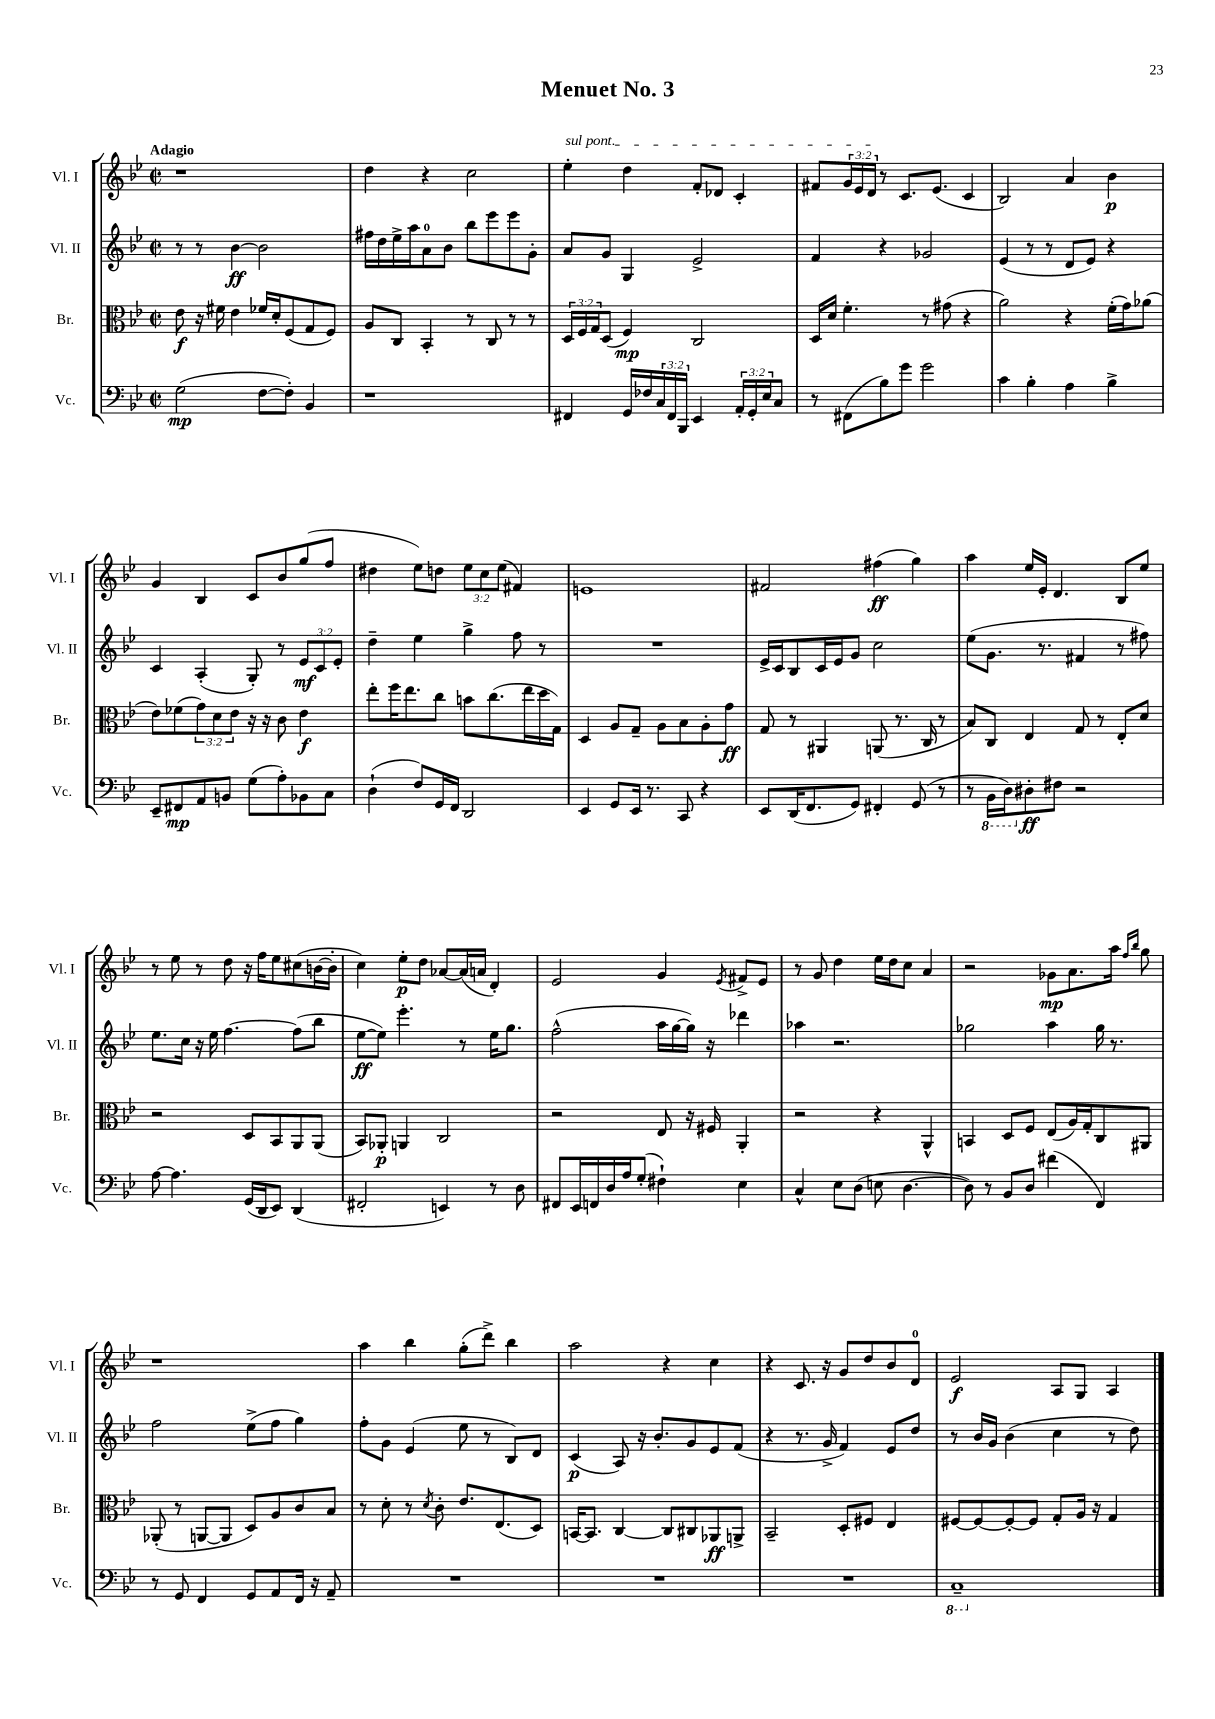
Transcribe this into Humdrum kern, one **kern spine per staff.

**kern	**kern	**kern	**kern
*staff4	*staff3	*staff2	*staff1
*clefF4	*clefC3	*clefG2	*clefG2
*k[b-e-]	*k[b-e-]	*k[b-e-]	*k[b-e-]
*M2/2	*M2/2	*M2/2	*M2/2
*met(c|)	*met(c|)	*met(c|)	*met(c|)
(2G	8e-	8r	1r
.	16r	8r	.
.	16f#	.	.
.	4e-	[4b-	.
[8F	16f-	2b-]	.
.	16d'	.	.
8F'])	(8F	.	.
4BB-	8G	.	.
.	8F)	.	.
=	=	=	=
1r	8A	16ff#	4dd
.	.	16dd	.
.	8C	16ee-^	.
.	.	16aa	.
.	4BB-'	8a	4r
.	.	8b-	.
.	8r	8bb-	2cc
.	8C	8eee-	.
.	8r	8eee-	.
.	8r	8g'	.
=	=	=	=
4FF#	24D	8a	4ee-'
.	24F	.	.
.	24G	.	.
.	(8D	8g	.
16GG	4F)	4G	4dd
16F-	.	.	.
24C	.	.	.
24FF#	.	.	.
24BBB-	.	.	.
4EE-	2C	2e-^	8f'
.	.	.	8d-
24AA'	.	.	4c'
24GG'	.	.	.
24E-	.	.	.
8C	.	.	.
=	=	=	=
8r	16D	4f	8f#
.	16d	.	.
(8FF#	4.f'	.	24g
.	.	.	24e-
.	.	.	24d
8B-)	.	4r	8r
8g	.	.	8.c
2g	8r	2g-	.
.	.	.	(8.e-
.	(8g#	.	.
.	4r	.	4c
=	=	=	=
4c	2a)	(4e-	2B-)
4B-'	.	8r	.
.	.	8r	.
4A	4r	8d	4a
.	.	8e-)	.
4B-^	(16f'	4r	4b-
.	16g)	.	.
.	(8a-	.	.
=	=	=	=
8EE-~	8e-)	4c	4g
8FF#	(8f-	.	.
8AA	12g)	(4A'	4B-
.	12d	.	.
8BB	.	.	.
.	12e-	.	.
(8G	16r	8G')	8c
.	16r	.	.
8A')	8c	8r	8b-
8BB-	4e-	12e-	(8gg
.	.	12c	.
8C	.	.	8ff
.	.	12e-'	.
=	=	=	=
(4D`	8ee-'	4dd~	4dd#
.	16ff	.	.
.	8.ee-	.	.
8F)	.	4ee-	8ee-)
16GG	8cc	.	8dd
16FF	.	.	.
2DD	8b	4gg^	12ee-
.	.	.	12cc
.	(8.cc	.	.
.	.	.	(12ee-
.	.	8ff	4f#)
.	16ee-	.	.
.	16dd	8r	.
.	16G)	.	.
=	=	=	=
4EE-	4D	1r	1e
8GG	8A	.	.
16EE-	8G~	.	.
8.r	.	.	.
.	8A	.	.
8CC	8B-	.	.
4r	8A'	.	.
.	8g	.	.
=	=	=	=
8EE-	8G	16e-^	2f#
.	.	16c	.
(16DD	8r	8B-	.
8.FF	.	.	.
.	4AA#	16c	.
.	.	16e-	.
8GG)	.	8g	.
4FF#'	(8AA	2cc	(4ff#
.	8.r	.	.
(8GG	.	.	4gg)
.	16C	.	.
8r	8r	.	.
=	=	=	=
8r	8B-)	(8ee-	4aa
16BBB-	8C	8.g	.
16DD)	.	.	.
8D#'	4E-	.	16ee-
.	.	8.r	16e-'
8F#	.	.	4.d
2r	8G	4f#	.
.	8r	.	.
.	8E-'	8r	8B-
.	8d	8ff#)	8ee-
=	=	=	=
[8A	2r	8.ee-	8r
4.A]	.	.	8ee-
.	.	16cc	.
.	.	16r	8r
.	.	16ee-	.
.	.	[4.ff	8dd
(16GG	8D	.	16r
16DD	.	.	16ff
8EE-)	8BB-	.	8ee-
(4DD	8AA	(8ff]	(8cc#
.	(8AA	8bb-	[16b
.	.	.	16b']
=	=	=	=
2FF#'	8BB-)	[8ee-	4cc)
.	8AA-'	8ee-])	.
.	4AA	4.eee-'	8ee-'
.	.	.	8dd
4EE)	2C	.	[8a-
.	.	8r	(16a-]
.	.	.	16a
8r	.	16ee-	4d')
.	.	8.gg	.
8D	.	.	.
=	=	=	=
8FF#	2r	(2ff^^	2e-
16EE-	.	.	.
16FF	.	.	.
16D	.	.	.
16A	.	.	.
(8G'	.	.	.
4F#`)	8E-	16aa	4g
.	.	[16gg	.
.	16r	16gg])	.
.	16F#	16r	.
.	.	.	8qe-
4E-	4AA'	4ddd-	8f#^
.	.	.	8e-
=	=	=	=
4C^^	2r	4aa-	8r
.	.	.	8g
8E-	.	2.r	4dd
(8D	.	.	.
8E	4r	.	16ee-
.	.	.	16dd
[4.D	.	.	8cc
.	4AA^^	.	4a
=	=	=	=
8D])	4BB	2gg-	2r
8r	.	.	.
8BB-	8D	.	.
8D	8F	.	.
(4f#	(8E-	4aa	8g-
.	16A)	.	8.a
.	16G'	.	.
4FF)	8C	16gg-	.
.	.	8.r	16aa
.	.	.	16qqff
.	.	.	16qqbb-
.	8AA#	.	8gg
=	=	=	=
8r	(8AA-'	2ff	1r
8GG	8r	.	.
4FF	[8AA	.	.
.	8AA]	.	.
8GG	8D)	(8ee-^	.
8AA	8A	8ff	.
16FF	8c	4gg)	.
16r	.	.	.
8AA~	8B-	.	.
=	=	=	=
1r	8r	8ff'	4aa
.	8d'	8g	.
.	8r	(4e-	4bb-
.	8qd	.	.
.	8c'	.	.
.	8.e-	8ee-	(8gg'
.	.	8r	8ddd^)
.	(8.E-	.	.
.	.	8B-)	4bb-
.	8D)	8d	.
=	=	=	=
1r	[16BB	(4c	2aa
.	8.BB]	.	.
.	[4C	8A)	.
.	.	16r	.
.	.	8.b-'	.
.	8C]	.	4r
.	8C#	8g	.
.	8AA-	8e-	4cc
.	8AA^	(8f	.
=	=	=	=
1r	2BB-~	4r	4r
.	.	8.r	8.c
.	.	16g^	16r
.	8D'	4f)	8g
.	8F#	.	8dd
.	4E-	8e-	8b-
.	.	8dd	8d
=	=	=	=
1CC~	[8F#	8r	2e-
.	8F#_	16b-	.
.	.	16g	.
.	8F#'_	(4b-	.
.	8F#]	.	.
.	8G'	4cc	8A
.	16A	.	8G
.	16r	.	.
.	4G	8r	4A
.	.	8dd)	.
==	==	==	==
*-	*-	*-	*-
